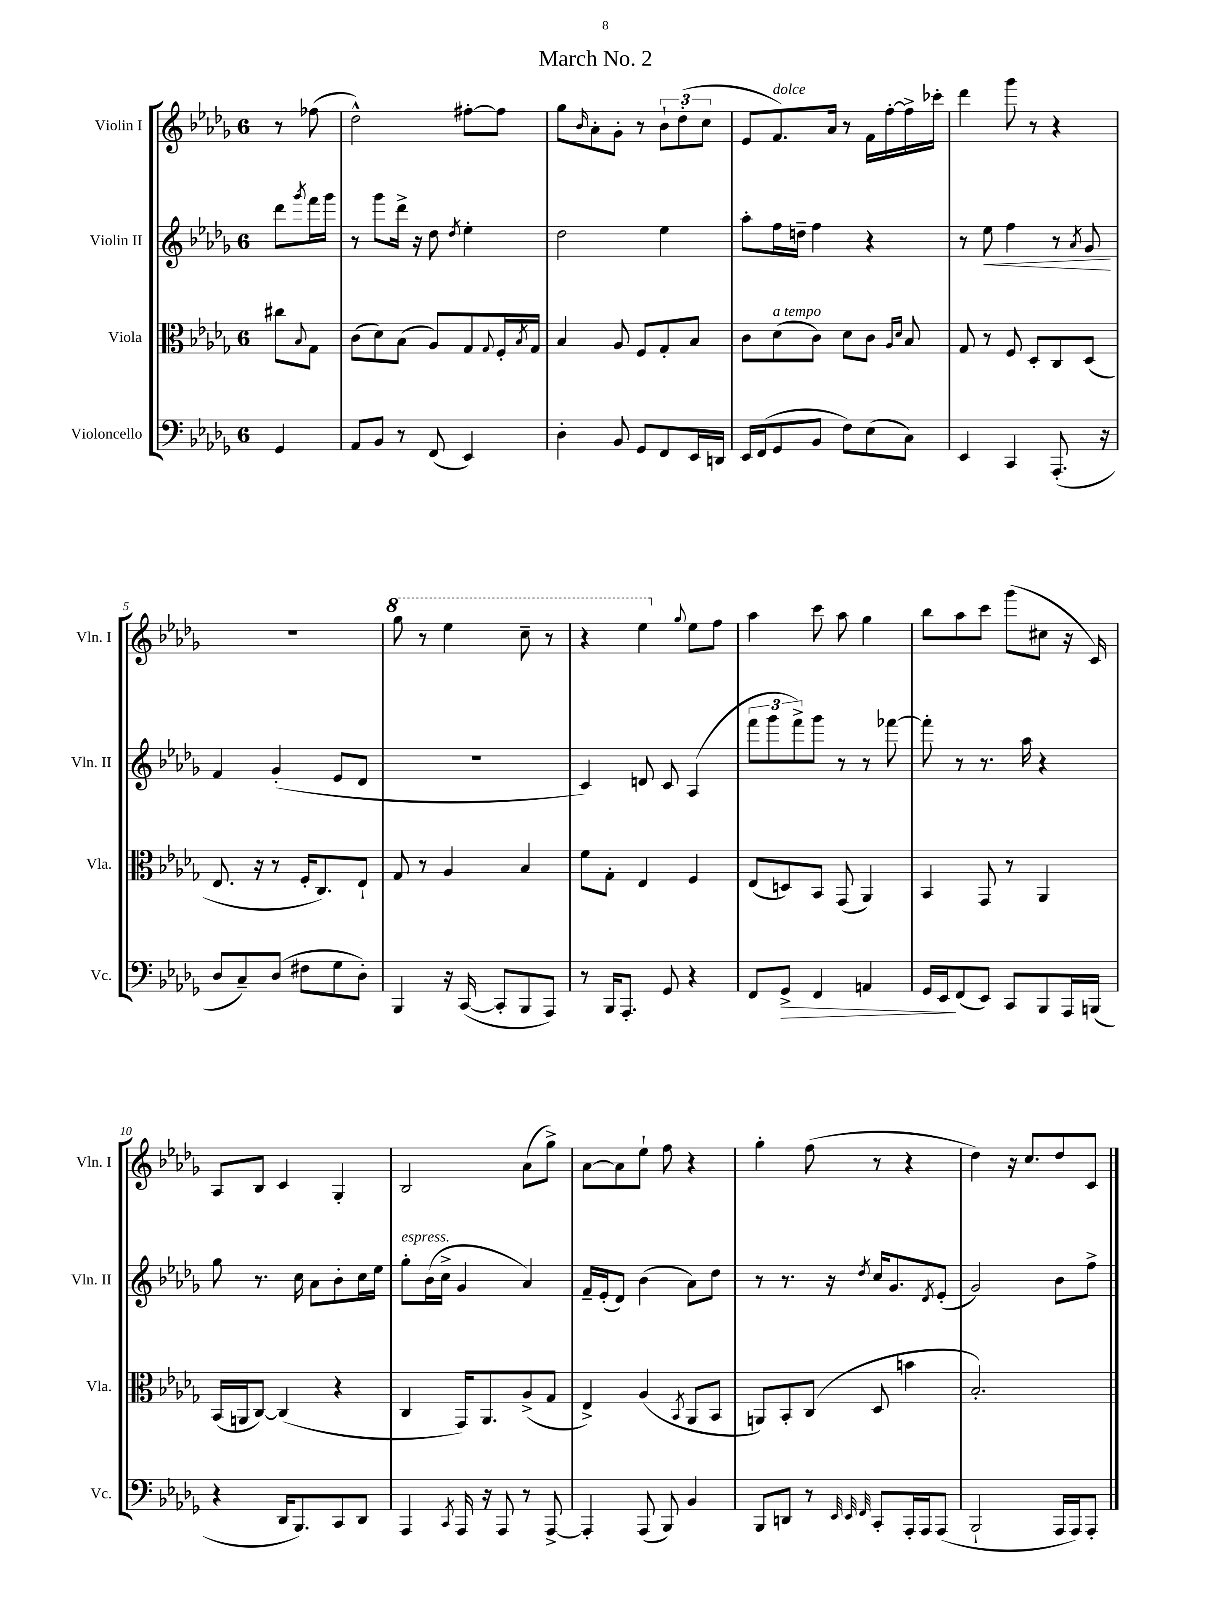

**kern	**kern	**kern	**kern
*staff4	*staff3	*staff2	*staff1
*clefF4	*clefC3	*clefG2	*clefG2
*k[b-e-a-d-g-]	*k[b-e-a-d-g-]	*k[b-e-a-d-g-]	*k[b-e-a-d-g-]
*M6/8	*M6/8	*M6/8	*M6/8
4GG-/	8cc#\L	8ddd-\L	8r
.	8qqB-/	8qggg-/	.
.	8G-\J	16fff\L	(8ff-\
.	.	16ggg-\JJ	.
=	=	=	=
8AA-/L	(8c\L	8r	2dd-^^\)
8BB-/J	8d-\)	8ggg-\L	.
8r	(8B-\J	16ddd-^\Jk	.
.	.	16r	.
(8FF/	8A-/L)	8dd-\	.
.	.	8qdd-/	.
4EE-/)	8G-/	4ee-'\	[8ff#'\L
.	8qqG-/	.	.
.	16F'/L	.	8ff#\]J
.	8qB-/	.	.
.	16G-/JJ	.	.
=	=	=	=
4D-'\	4B-/	2dd-\	8gg-\L
.	.	.	16qqb-/
.	.	.	8a-'\
8BB-/	8A-/	.	8g-'\J
8GG-/L	8F/L	.	8r
8FF/	8G-'/	4ee-\	12b-`\L
.	.	.	(12dd-'\
16EE-/L	8B-/J	.	.
.	.	.	12cc\J
16DD/JJ	.	.	.
=	=	=	=
16EE-/LL	8c\L	8aa-'\L	8e-/L
(16FF/J	.	.	.
8GG-/	(8d-\	16ff\L	8.f/)
.	.	16dd~\JJ	.
8BB-/J	8c\J)	4ff\	.
.	.	.	16a-/Jk
8F\L)	8d-\L	.	8r
(8E-\	8c\J	4r	16f\LL
.	.	.	[16ff'\
.	16qqA-/LL	.	.
.	16qqd-/JJ	.	.
8C\J)	8B-/	.	16ff^\]
.	.	.	16ccc-'\JJ
=	=	=	=
4EE-/	8G-/	8r	4ddd-\
.	8r	8ee-\	.
4CC/	8F/	4ff\	8ggg-\
.	8D-'/L	.	8r
(8.AAA-'/	8C/	8r	4r
.	.	8qa-/	.
.	(8D-/J	8g-/	.
16r	.	.	.
=	=	=	=
8D-/L	8.E-/	4f/	2.r
8C~/)	.	.	.
.	16r	.	.
(8D-/J	8r	(4g-'/	.
8F#\L	16F'/LK	.	.
.	8.C/)	.	.
8G-\	.	8e-/L	.
8D-'\J)	8E-`/J	8d-/J	.
=	=	=	=
4BBB-/	8G-/	2.r	8ggg-\
.	8r	.	8r
16r	4A-/	.	4eee-\
([16CC/	.	.	.
8CC'/]L	.	.	.
8BBB-/	4B-/	.	8ccc~\
8AAA-/J)	.	.	8r
=	=	=	=
8r	8f\L	4c/)	4r
16BBB-/LK	8G-'\J	.	.
8.AAA-'/J	.	.	.
.	4E-/	8d/	4eee-\
8GG-/	.	8c/	.
.	.	.	8qqgg-/
4r	4F/	(4A-/	8ee-\L
.	.	.	8ff\J
=	=	=	=
8FF/L	(8E-/L	12fff\L	4aa-\
.	.	12ggg-\	.
8GG-^/J	8D/)	.	.
.	.	12fff^\)	.
4FF/	8BB-/J	8ggg-\J	8ccc\
.	(8GG-/	8r	8aa-\
4AA/	4AA-/)	8r	4gg-\
.	.	[8fff-\	.
=	=	=	=
16GG-/LL	4BB-/	8fff-'\]	8bb-\L
16EE-/J	.	.	.
(8FF/	.	8r	8aa-\
8EE-/J)	8GG-/	8.r	8ccc\J
8CC/L	8r	.	(8ggg-\L
.	.	16aa-\	.
8BBB-/	4AA-/	4r	8cc#\J
16AAA-/L	.	.	16r
(16BBB/JJ	.	.	16c/)
=	=	=	=
4r	(16BB-/LL	8gg-\	8A-/L
.	16AA/J	.	.
.	[8C/J)	8.r	8B-/J
16DD-/LK	(4C/]	.	4c/
8.BBB-/)	.	16cc\	.
.	.	8a-\L	.
8CC/	4r	8b-'\	4G-'/
8DD-/J	.	16cc\L	.
.	.	16ee-\JJ	.
=	=	=	=
4AAA-/	4C/	8gg-'\L	2B-/
.	.	(16b-\L	.
.	.	16cc^\JJ	.
8qCC/	.	.	.
16AAA-/	16GG-/LK)	4g-/	.
16r	8.AA-/	.	.
8AAA-/	.	.	.
8r	(8A-^/	4a-/)	(8a-\L
[8AAA-^/	8G-/J	.	8gg-^\J)
=	=	=	=
4AAA-'/]	4E-^/)	16f~/LL	[8a-\L
.	.	(16e-'/J	.
.	.	8d-/J)	8a-\]
(8AAA-/	(4A-/	(4b-\	8ee-`\J
8BBB-/)	.	.	8ff\
.	8qBB-/	.	.
4BB-/	8AA-/L	8a-\L)	4r
.	8BB-/J	8dd-\J	.
=	=	=	=
8BBB-/L	8AA/L)	8r	4gg-'\
8DD/J	8BB-'/	8.r	.
8r	(8C/J	.	(8ff\
.	.	16r	.
32qqEE-/	.	.	.
32qqEE-/	.	.	.
32qqFF/	.	8qdd-/	.
8CC'/L	8D-/	16cc/LK	8r
.	.	8.g-/	.
16AAA-'/L	4b\	.	4r
16AAA-/J	.	.	.
.	.	8qd-/	.
(8AAA-/J	.	(8e-'/J	.
=	=	=	=
2BBB-`/	2.B-'/)	2g-/)	4dd-\)
.	.	.	16r
.	.	.	8.cc/L
16AAA-/LL	.	8b-\L	8dd-/
16AAA-/J)	.	.	.
8AAA-'/J	.	8ff^\J	8c/J
==	==	==	==
*-	*-	*-	*-
